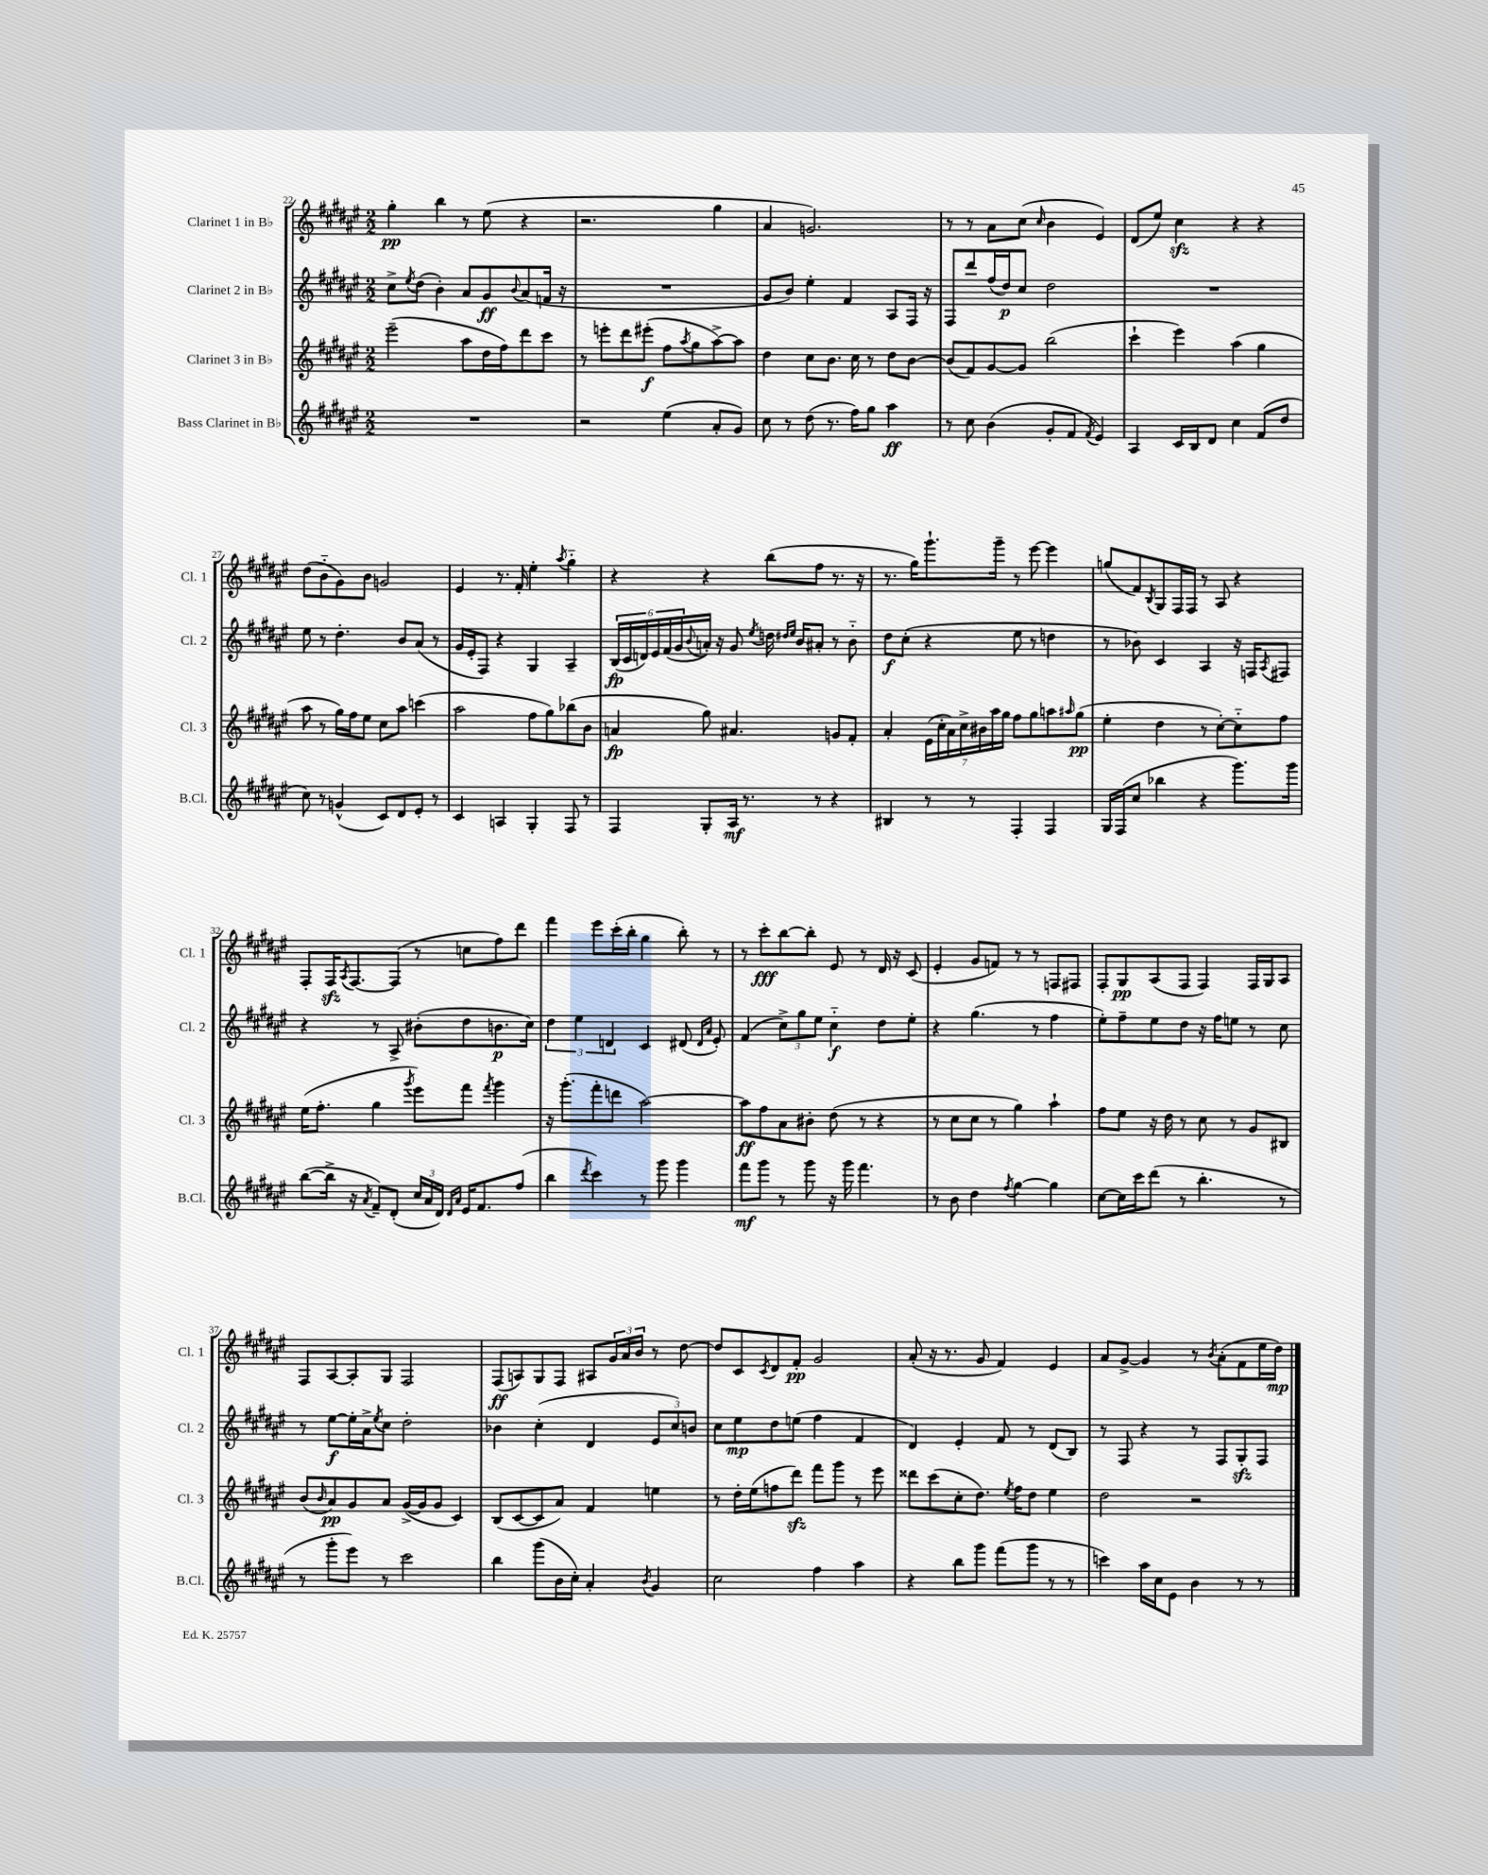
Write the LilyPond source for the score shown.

<<
\new StaffGroup <<
\new Staff = "s0" \with { instrumentName = "Clarinet 1 in Bb" shortInstrumentName = "Cl. 1" } {
    \clef treble \key fis \major \numericTimeSignature \time 2/2
    gis''4-.\pp b''4 r8 eis''8( r4 |
    r2. gis''4 |
    ais'4 g'2.) |
    r8 r8 ais'8 cis''8( \grace { cis''16 } b'4 eis'4) |
    dis'8( eis''8) cis''4\sfz r4 r4 |
    dis''8( b'8-_ gis'8) b'8 g'2 |
    eis'4 r8. fis'16-. eis''4-. \acciaccatura { ais''8 } gis''4-_ |
    r4 r4 b''8( fis''8 r8. r16 |
    r8. gis''16) gis'''8.-! gis'''16-- r8 eis'''8~ eis'''4 |
    g''8( fis'8) \acciaccatura { b8 } gis8 fis16 fis16 r8 ais8 r4 |
    fis8-. fis16\sfz \acciaccatura { ais8 } fis8.~ fis8( r8 c''8 fis''8) dis'''8 |
    fis'''4 eis'''8 cis'''16-.( b''16-. gis''4 b''8-.) r8 |
    r8 cis'''8-.\fff b''8~ b''8-. eis'8 r8 dis'16 r16 cis'8( |
    eis'4-. gis'8 f'8) r8 r8 f8 fis8 |
    fis8-. gis8\pp ais8( fis8 fis4) fis16 gis16 ais8 |
    fis8 ais8~ ais8-. gis8 fis2 |
    fis8\ff( a8) gis8 fis8 ais8 \tuplet 3/2 { gis'16 ais'16 b'16 } r8 dis''8~ |
    dis''8 cis'8 \acciaccatura { cis'8 } dis'8 fis'8-.\pp gis'2 |
    ais'8-.( r16 r8. gis'8 fis'4) eis'4 |
    ais'8 gis'8~-> gis'4 r8 \acciaccatura { b'8 } ais'8-.( fis'8 eis''16 dis''16\mp) \bar "|." |
}
\new Staff = "s1" \with { instrumentName = "Clarinet 2 in Bb" shortInstrumentName = "Cl. 2" } {
    \clef treble \key fis \major \numericTimeSignature \time 2/2
    cis''8-> \acciaccatura { eis''8 } dis''8( b'4-.) ais'8 gis'8\ff \appoggiatura { b'8 } ais'8( f'16 r16 |
    R1 |
    gis'8 b'8) eis''4-. fis'4 ais8 fis16 r16 |
    fis8 dis'''8 fis''16( dis''16\p) cis''8 dis''2 |
    R1 |
    eis''8 r8 dis''4.-. b'8 ais'8( r8 |
    gis'16 eis'16-. fis8) r4 gis4 ais4-- |
    \tuplet 6/4 { b16\fp( cis'16 d'16) eis'16 fis'16( gis'16 } \appoggiatura { b'8 } a'16-.) r16 gis'8 \acciaccatura { eis''8 } d''16 \grace { dis''16 eis''16 } b'16 ais'8-. r8 b'8-_ |
    dis''8\f cis''8-.( r4 eis''8 r8 d''4 |
    r8 bes'8) cis'4 ais4 r16 f16 \acciaccatura { ais8 } fis8 |
    r4 r8 ais8-> bis'8-.( dis''8 b'8.\p cis''16) |
    \tuplet 3/2 { dis''4 eis''4 d'4 } cis'4 dis'8( \grace { dis'16 ais'16 } eis'8-.) |
    fis'4( \tuplet 3/2 { cis''8->) gis''8 eis''8 } cis''4-_\f dis''8 eis''8-. |
    r4 gis''4.( r8 fis''4 |
    eis''8-.) fis''8-- eis''8 dis''8 r16 fis''16 e''8 r8 cis''8 |
    r8 eis''8~\f eis''16-. ais'16-> \acciaccatura { eis''8 } cis''8 dis''2-. |
    bes'4 cis''4-.( dis'4 \tuplet 3/2 { eis'8 cis''8) b'8 } |
    cis''8 eis''8\mp dis''8 e''8( fis''4 fis'4 |
    dis'4) eis'4-. fis'8 r8 dis'8( b8) |
    r8 fis8 r4 r8 fis8 gis8-.\sfz fis8 \bar "|." |
}
\new Staff = "s2" \with { instrumentName = "Clarinet 3 in Bb" shortInstrumentName = "Cl. 3" } {
    \clef treble \key fis \major \numericTimeSignature \time 2/2
    eis'''2--( ais''8 dis''16 fis''16) dis'''8 cis'''8 |
    r8 e'''8-. dis'''8 eis'''8-.\f( fis''8 \acciaccatura { ais''8 } gis''8 ais''8~->) ais''8 |
    dis''4 cis''8 b'8. cis''16 r8 dis''8 b'8~ |
    b'8( fis'8) gis'8~ gis'8 b''2( |
    cis'''4-! eis'''4) ais''4( gis''4 |
    ais''8 r8 gis''16) fis''16 eis''8 cis''8 ais''8 c'''4( |
    ais''2 fis''8 gis''8) bes''8( b'8 |
    a'4\fp gis''8) ais'4. g'8 fis'8-. |
    ais'4-. \tuplet 7/4 { eis'16( cis''16-. ais'16) cis''16-> bis'16 ais''16 gis''16 } fis''8 gis''8 a''8 \grace { ais''16 } gis''8\pp( |
    eis''4-. dis''4 r8 cis''8~-.) cis''8-_ fis''8 |
    eis''16( fis''8.-. gis''4 \acciaccatura { gis'''8 } eis'''8) fis'''8 \acciaccatura { fis'''8 } gis'''4 |
    r16 gis'''8.-.( fis'''8-. d'''8 ais''2~) |
    ais''8\ff fis''8 ais'8 bis'8-. dis''8( r8 r4 |
    r8 cis''8 cis''8 r8 gis''4) ais''4-! |
    fis''8 eis''8 r16 dis''16 r8 cis''8 r8 gis'8 bis8 |
    b'8( \grace { b'16 } ais'8\pp) gis'8 ais'8 gis'16~->( gis'16 gis'8 cis'4) |
    b8( cis'8~ cis'8 ais'8) fis'4 e''4 |
    r8 dis''16-. eis''16( f''8 dis'''8\sfz) fis'''8 gis'''8 r8 eis'''8 |
    disis'''8 cis'''8( cis''8-. dis''8.) \acciaccatura { eis''8 } fis''16 dis''8 eis''4 |
    dis''2 r2 \bar "|." |
}
\new Staff = "s3" \with { instrumentName = "Bass Clarinet in Bb" shortInstrumentName = "B.Cl." } {
    \clef treble \key fis \major \numericTimeSignature \time 2/2
    R1 |
    r2 eis''4( ais'8-. gis'8) |
    cis''8 r8 dis''8( r8. fis''16) gis''8 ais''4\ff |
    r8 cis''8 b'4( gis'8-. fis'8 \acciaccatura { fis'8 } eis'4) |
    ais4 cis'16 b16 dis'8 cis''4 fis'8( dis''8 |
    cis''8) r8 g'4-^( cis'8) dis'8 eis'8-. r8 |
    cis'4 a4 gis4-. fis8 r8 |
    fis4 gis8-. ais16\mf r8. r8 r4 |
    bis4 r8 r8 fis4-. fis4 |
    gis16 fis16( cis''8 bes''4 r4 gis'''8.) gis'''16 |
    b''8~( b''16-> r16 \acciaccatura { ais'8 } fis'8--) dis'8-.( \tuplet 3/2 { cis''16 ais'16 dis'16) } \grace { dis'16 ais'16 } eis'16 fis'8. fis''8( |
    b''4 \acciaccatura { dis'''8 } cis'''4) r8 gis'''8 gis'''4 |
    fis'''8\mf gis'''8 r8 gis'''8 r16 gis'''16 fis'''4. |
    r8 b'8 dis''4 \acciaccatura { fis''8 } gis''4~ gis''4 |
    cis''8~ cis''16 cis'''16 dis'''8( r8 b''4.-. r8 |
    r8 gis'''8-. eis'''8) r8 cis'''2 |
    b''4 gis'''8( b'16 cis''16-.) ais'4-. \acciaccatura { b'8 } gis'4 |
    cis''2 fis''4 ais''4 |
    r4 b''8 gis'''8 fis'''8( gis'''8 r8 r8 |
    c'''4) ais''16 cis''16 eis'8 b'4 r8 r8 \bar "|." |
}
>>
>>
\layout { \context { \Score currentBarNumber = #22 } }
